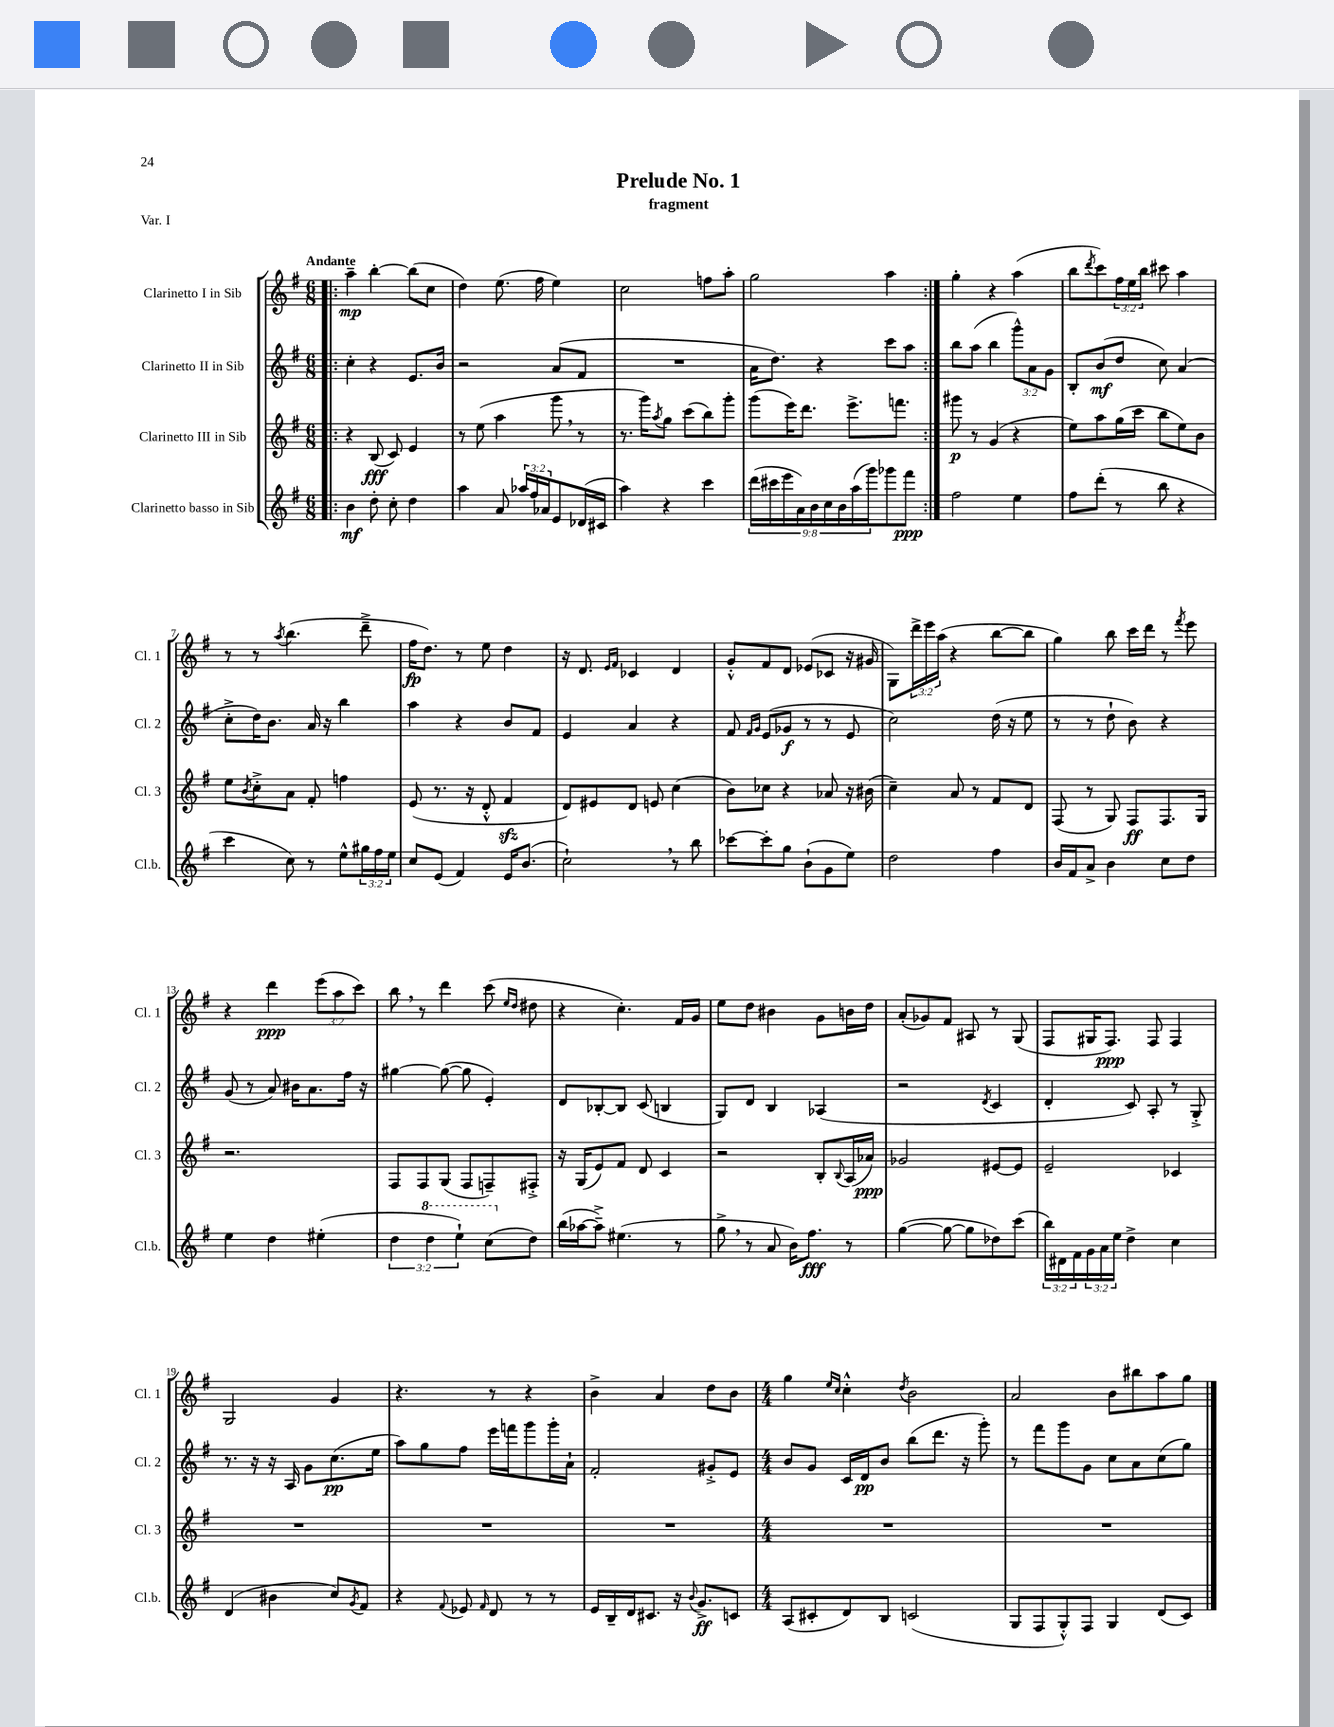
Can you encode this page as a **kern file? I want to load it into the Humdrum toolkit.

**kern	**dynam	**kern	**dynam	**kern	**dynam	**kern	**dynam
*part4	*part4	*part3	*part3	*part2	*part2	*part1	*part1
*staff4	*staff4	*staff3	*staff3	*staff2	*staff2	*staff1	*staff1
*I"Clarinetto basso in Sib	*	*I"Clarinetto III in Sib	*	*I"Clarinetto II in Sib	*	*I"Clarinetto I in Sib	*
*I'Cl.b.	*	*I'Cl. 3	*	*I'Cl. 2	*	*I'Cl. 1	*
*clefG2	*	*clefG2	*	*clefG2	*	*clefG2	*
*k[f#]	*	*k[f#]	*	*k[f#]	*	*k[f#]	*
*M6/8	*	*M6/8	*	*M6/8	*	*M6/8	*
=1!|:	=1!|:	=1!|:	=1!|:	=1!|:	=1!|:	=1!|:	=1!|:
!	!	!	!	!	!	!LO:TX:a:B:t=Andante	!
4b\	mf	4r	.	4cc'\	.	4aa~\	mp
8dd'\	.	(8B/	fff	4r	.	[4bb'\	.
8cc'\	.	8c/)	.	.	.	.	.
4dd\	.	4e/	.	8.e/L	.	(8bb\L]	.
.	.	.	.	.	.	8cc\J	.
.	.	.	.	16b/Jk	.	.	.
=2	=2	=2	=2	=2	=2	=2	=2
4aa\	.	8r	.	2r	.	4dd\)	.
.	.	(8ee\	.	.	.	.	.
8a/	.	4aa\	.	.	.	(8.ee\	.
24aa-X/LL	.	.	.	.	.	.	.
24ff#/	.	.	.	.	.	.	.
.	.	.	.	.	.	16ff#\	.
24a-X/J	.	.	.	.	.	.	.
8e/	.	8ggg,\	.	(8a/L	.	4ee\)	.
(16d-X/L	.	8r	.	8f#/J	.	.	.
16c#X/JJ	.	.	.	.	.	.	.
=3	=3	=3	=3	=3	=3	=3	=3
4aa\)	.	8.r	.	2.r	.	2cc\	.
.	.	16ggg\KL)	.	.	.	.	.
.	.	8qaa/	.	.	.	.	.
4r	.	8gg\J	.	.	.	.	.
.	.	(8ccc\L	.	.	.	.	.
4ccc\	.	8bb\)	.	.	.	8ffn\L	.
.	.	8ggg'\J	.	.	.	8aa'\J	.
=4	=4	=4	=4	=4	=4	=4	=4
(18ddd\LL	.	(8ggg\L	.	16a\KL	.	2gg\	.
18ccc#X\	.	.	.	.	.	.	.
.	.	.	.	8.dd\J)	.	.	.
18eee\	.	.	.	.	.	.	.
.	.	16eee\K)	.	.	.	.	.
18a\)	.	.	.	.	.	.	.
.	.	8.ddd\J	.	.	.	.	.
18b\	.	.	.	.	.	.	.
.	.	.	.	4r	.	.	.
18cc\	.	.	.	.	.	.	.
18b\	.	.	.	.	.	.	.
.	.	8.eee^\L	.	.	.	.	.
(18aa\	.	.	.	.	.	.	.
18ggg\J)	.	.	.	.	.	.	.
8ggg-X\	.	.	.	8ccc\L	.	4aa\	.
.	.	8.fffn\J	.	.	.	.	.
8fff#\J	ppp	.	.	8aa\J	.	.	.
=5:|!	=5:|!	=5:|!	=5:|!	=5:|!	=5:|!	=5:|!	=5:|!
2ff#\	.	8ggg#X\	p	8bb\L	.	4gg'\	.
.	.	8r	.	(8aa\J	.	.	.
.	.	(4g/	.	4bb\	.	4r	.
4ee\	.	4r	.	12ggg^^\L)	.	(4aa\	.
.	.	.	.	12a\	.	.	.
.	.	.	.	12g\J	.	.	.
=6	=6	=6	=6	=6	=6	=6	=6
8ff#\L	.	8ee\L)	.	8B'/L	.	8bb\L	.
.	.	.	.	.	.	8qddd/	.
(8ddd'\J	.	8aa\	.	(8b/	mf	8ccc\)	.
8r	.	(16gg\L	.	8dd/J	.	24ff#\L	.
.	.	.	.	.	.	24ee\	.
.	.	16ccc\JJ	.	.	.	.	.
.	.	.	.	.	.	24bb\JJ	.
8bb\	.	8bb\L	.	8cc\)	.	8ccc#X\	.
4r	.	8ee\)	.	(4a/	.	4aa\	.
.	.	8b\J	.	.	.	.	.
!!LO:LB:g=z
=7	=7	=7	=7	=7	=7	=7	=7
4ccc\	.	8ee\L	.	8cc'^\L	.	8r	.
.	.	8qb/	.	.	.	.	.
.	.	8cc'^\	.	16dd\K)	.	8r	.
.	.	.	.	8.b\J	.	.	.
.	.	.	.	.	.	8qaa/	.
8cc\)	.	8a\J	.	.	.	(4.bb\	.
8r	.	8f#'/	.	16a/	.	.	.
.	.	.	.	16r	.	.	.
8ee^^\L	.	4ffn\	.	4bb\	.	.	.
24gg#X\L	.	.	.	.	.	8ddd~^\	.
24ff#\	.	.	.	.	.	.	.
24ee\JJ	.	.	.	.	.	.	.
=8	=8	=8	=8	=8	=8	=8	=8
8cc/L	.	(8e/	.	4aa\	.	16ff#\KL	fp
.	.	.	.	.	.	8.dd\J)	.
(8e/J	.	8.r	.	.	.	.	.
4f#/)	.	.	.	4r	.	8r	.
.	.	16r	.	.	.	.	.
.	.	8d'^^/	.	.	.	8ee\	.
16e/KL	.	4f#zz/	.	8b/L	.	4dd\	.
(8.b/J	.	.	.	.	.	.	.
.	.	.	.	8f#/J	.	.	.
=9	=9	=9	=9	=9	=9	=9	=9
2cc`,\)	.	8d/L)	.	4e/	.	16r	.
.	.	.	.	.	.	8.d/	.
.	.	8e#X/	.	.	.	.	.
.	.	.	.	.	.	16qqe/LL	.
.	.	.	.	.	.	16qqf#/JJ	.
.	.	8d/J	.	4a/	.	4c-X/	.
.	.	8en/	.	.	.	.	.
8r	.	(4cc\	.	4r	.	4d/	.
8bb\	.	.	.	.	.	.	.
=10	=10	=10	=10	=10	=10	=10	=10
[8ccc-X\L	.	8b\L)	.	8f#/	.	8g'^^/L	.
.	.	.	.	16qqf#/LL	.	.	.
.	.	.	.	16qqg/JJ	.	.	.
8ccc-'\]	.	8cc-X\J	.	(8e/L	.	8f#/	.
8gg\J	.	4r	.	8g-X/J	f	8d/J	.
(8b`\L	.	.	.	8r	.	(8e-X/L	.
8g\	.	8a-X/	.	8r	.	8c-X/J	.
8ee\J)	.	16r	.	8e/	.	16r	.
.	.	(16b#X\	.	.	.	16g#X/	.
=11	=11	=11	=11	=11	=11	=11	=11
2dd\	.	4cc~\)	.	2cc\)	.	8G\L)	.
.	.	.	.	.	.	24ddd^\L	.
.	.	.	.	.	.	24eee\	.
.	.	.	.	.	.	(24aa\JJ	.
.	.	8a/	.	.	.	4r	.
.	.	8r	.	.	.	.	.
4ff#\	.	8f#/L	.	(16dd\	.	[8bb\L	.
.	.	.	.	16r	.	.	.
.	.	8d/J	.	8ee\	.	8bb\J]	.
=12	=12	=12	=12	=12	=12	=12	=12
16b/LL	.	(8F#/	.	8r	.	4gg\)	.
16f#/J	.	.	.	.	.	.	.
8a^/J	.	8r	.	8r	.	.	.
4b\	.	8G/)	.	8dd`\	.	8bb\	.
.	.	8F#/L	ff	8b\)	.	16ccc\LL	.
.	.	.	.	.	.	16ddd\JJ	.
8cc\L	.	8.F#/	.	4r	.	8r	.
.	.	.	.	.	.	8qfff#/	.
8dd\J	.	.	.	.	.	8eee\	.
.	.	16G/Jk	.	.	.	.	.
!!LO:LB:g=z
=13	=13	=13	=13	=13	=13	=13	=13
4ee\	.	2.r	.	(8g/	.	4r	.
.	.	.	.	8r	.	.	.
4dd\	.	.	.	8a/)	.	4ddd\	ppp
.	.	.	.	16b#X\KL	.	.	.
.	.	.	.	8.a\	.	.	.
(4ee#X'\	.	.	.	.	.	(12eee\L	.
.	.	.	.	.	.	12aa\	.
.	.	.	.	16ff#\Jk	.	.	.
.	.	.	.	.	.	12ccc\J)	.
.	.	.	.	16r	.	.	.
=14	=14	=14	=14	=14	=14	=14	=14
6dd\	.	8F#/L	.	[4gg#X\	.	8bb,\	.
.	.	8F#/	.	.	.	8r	.
*8va	*	*	*	*	*	*	*
6ddd\	.	.	.	.	.	.	.
.	.	(8G/J	.	(8gg#\_	.	4ddd\	.
6eee`\)	.	.	.	.	.	.	.
.	.	8F#/L	.	8gg#\]	.	.	.
(8ccc\L	.	8Fn~/)	.	4e'/)	.	(8ccc\	.
.	.	.	.	.	.	16qqee/LL	.
.	.	.	.	.	.	16qqdd/JJ	.
*X8va	*	*	*	*	*	*	*
8dd\J)	.	8F#X'^/J	.	.	.	8dd#X\	.
=15	=15	=15	=15	=15	=15	=15	=15
(16bb\LL	.	16r	.	8d/L	.	4r	.
[16aa-X\J	.	(16G/KL	.	.	.	.	.
8aa-~^\J])	.	8e/)	.	[8B-X'/	.	.	.
(4.ee#X\	.	8f#/J	.	8B-/J]	.	4.cc'\)	.
.	.	8d/	.	(8c/	.	.	.
.	.	4c/	.	4Bn/	.	.	.
8r	.	.	.	.	.	16f#/LL	.
.	.	.	.	.	.	16g/JJ	.
=16	=16	=16	=16	=16	=16	=16	=16
8gg^,\	.	2r	.	8G/L)	.	8ee\L	.
8r	.	.	.	8d/J	.	8dd\J	.
8a/	.	.	.	4B/	.	4b#X\	.
16b\KL)	.	.	.	.	.	.	.
8.ff#\J	fff	.	.	.	.	.	.
.	.	8B'/L	.	(4A-X/	.	8g\L	.
.	.	8qqB/	.	.	.	.	.
8r	.	(16A/L	.	.	.	16bn\L	.
.	.	16a-X/JJ)	ppp	.	.	16dd\JJ	.
=17	=17	=17	=17	=17	=17	=17	=17
([4gg\	.	2g-X/	.	2r	.	(8a'/L	.
.	.	.	.	.	.	8g-X/)	.
8gg\_	.	.	.	.	.	8f#/J	.
8gg\L]	.	.	.	.	.	8A#X/	.
.	.	.	.	8qd/	.	.	.
8dd-X\)	.	[8e#X/L	.	4c/	.	8r	.
(8ccc\J	.	8e#/J]	.	.	.	(8G/	.
=18	=18	=18	=18	=18	=18	=18	=18
24bb\LL)	.	2e~/	.	4d'/	.	8F#/L	.
24d#X\	.	.	.	.	.	.	.
24f#\	.	.	.	.	.	.	.
24g\	.	.	.	.	.	16G#X/K	.
24a\	.	.	.	.	.	.	.
.	.	.	.	.	.	8.F#/J)	ppp
24ee\JJ	.	.	.	.	.	.	.
4dd^\	.	.	.	8c/)	.	.	.
.	.	.	.	8A'/	.	8F#/	.
4cc\	.	4c-X/	.	8r	.	4F#/	.
.	.	.	.	8G'^/	.	.	.
!!LO:LB:g=z
=19	=19	=19	=19	=19	=19	=19	=19
(4d/	.	2.r	.	8.r	.	2G/	.
.	.	.	.	16r	.	.	.
4b#X\	.	.	.	16r	.	.	.
.	.	.	.	16A/	.	.	.
.	.	.	.	8g\L	.	.	.
8cc/L)	.	.	.	(8.cc\	pp	4g/	.
8qg/	.	.	.	.	.	.	.
8f#/J	.	.	.	.	.	.	.
.	.	.	.	16ee\Jk	.	.	.
=20	=20	=20	=20	=20	=20	=20	=20
4r	.	2.r	.	8aa\L)	.	4.r	.
.	.	.	.	8gg\	.	.	.
8qqf#/	.	.	.	.	.	.	.
8e-X/	.	.	.	8ff#\J	.	.	.
16qqf#/	.	.	.	.	.	.	.
8d/	.	.	.	16eee\LL	.	8r	.
.	.	.	.	16fffn\J	.	.	.
8r	.	.	.	8ggg\	.	4r	.
8r	.	.	.	16ggg'\L	.	.	.
.	.	.	.	16a`\JJ	.	.	.
=21	=21	=21	=21	=21	=21	=21	=21
16e/LL	.	2.r	.	2f#'/	.	4b^\	.
16B~/	.	.	.	.	.	.	.
16d/J	.	.	.	.	.	.	.
8.c#X/J	.	.	.	.	.	.	.
.	.	.	.	.	.	4a/	.
16r	.	.	.	.	.	.	.
8qqb/	.	.	.	.	.	.	.
8.g^/L	ff	.	.	.	.	.	.
.	.	.	.	8g#X'^/L	.	8dd\L	.
8cn/J	.	.	.	8e/J	.	8b\J	.
=22	=22	=22	=22	=22	=22	=22	=22
*M4/4	*	*M4/4	*	*M4/4	*	*M4/4	*
(8A/L	.	1r	.	8b/L	.	4gg\	.
8c#X'/	.	.	.	8g/J	.	.	.
.	.	.	.	.	.	16qqee/LL	.
.	.	.	.	.	.	16qqcc/JJ	.
8d/)	.	.	.	16c/LL	.	4cc'^^\	.
.	.	.	.	16d/J	pp	.	.
8B/J	.	.	.	8b/J	.	.	.
.	.	.	.	.	.	8qdd/	.
(2cn/	.	.	.	(8bb\L	.	2b\	.
.	.	.	.	8.ddd\J	.	.	.
.	.	.	.	16r	.	.	.
.	.	.	.	8ggg'\)	.	.	.
=23	=23	=23	=23	=23	=23	=23	=23
8G/L	.	1r	.	8r	.	2a/	.
8F#/	.	.	.	8fff#\L	.	.	.
8G'^^/)	.	.	.	8ggg\	.	.	.
8F#/J	.	.	.	8g\J	.	.	.
4G/	.	.	.	8cc\L	.	8b\L	.
.	.	.	.	8a\	.	8bb#X\	.
(8d/L	.	.	.	(8cc\	.	8aa\	.
8c/J)	.	.	.	8gg\J)	.	8gg\J	.
==	==	==	==	==	==	==	==
*-	*-	*-	*-	*-	*-	*-	*-
